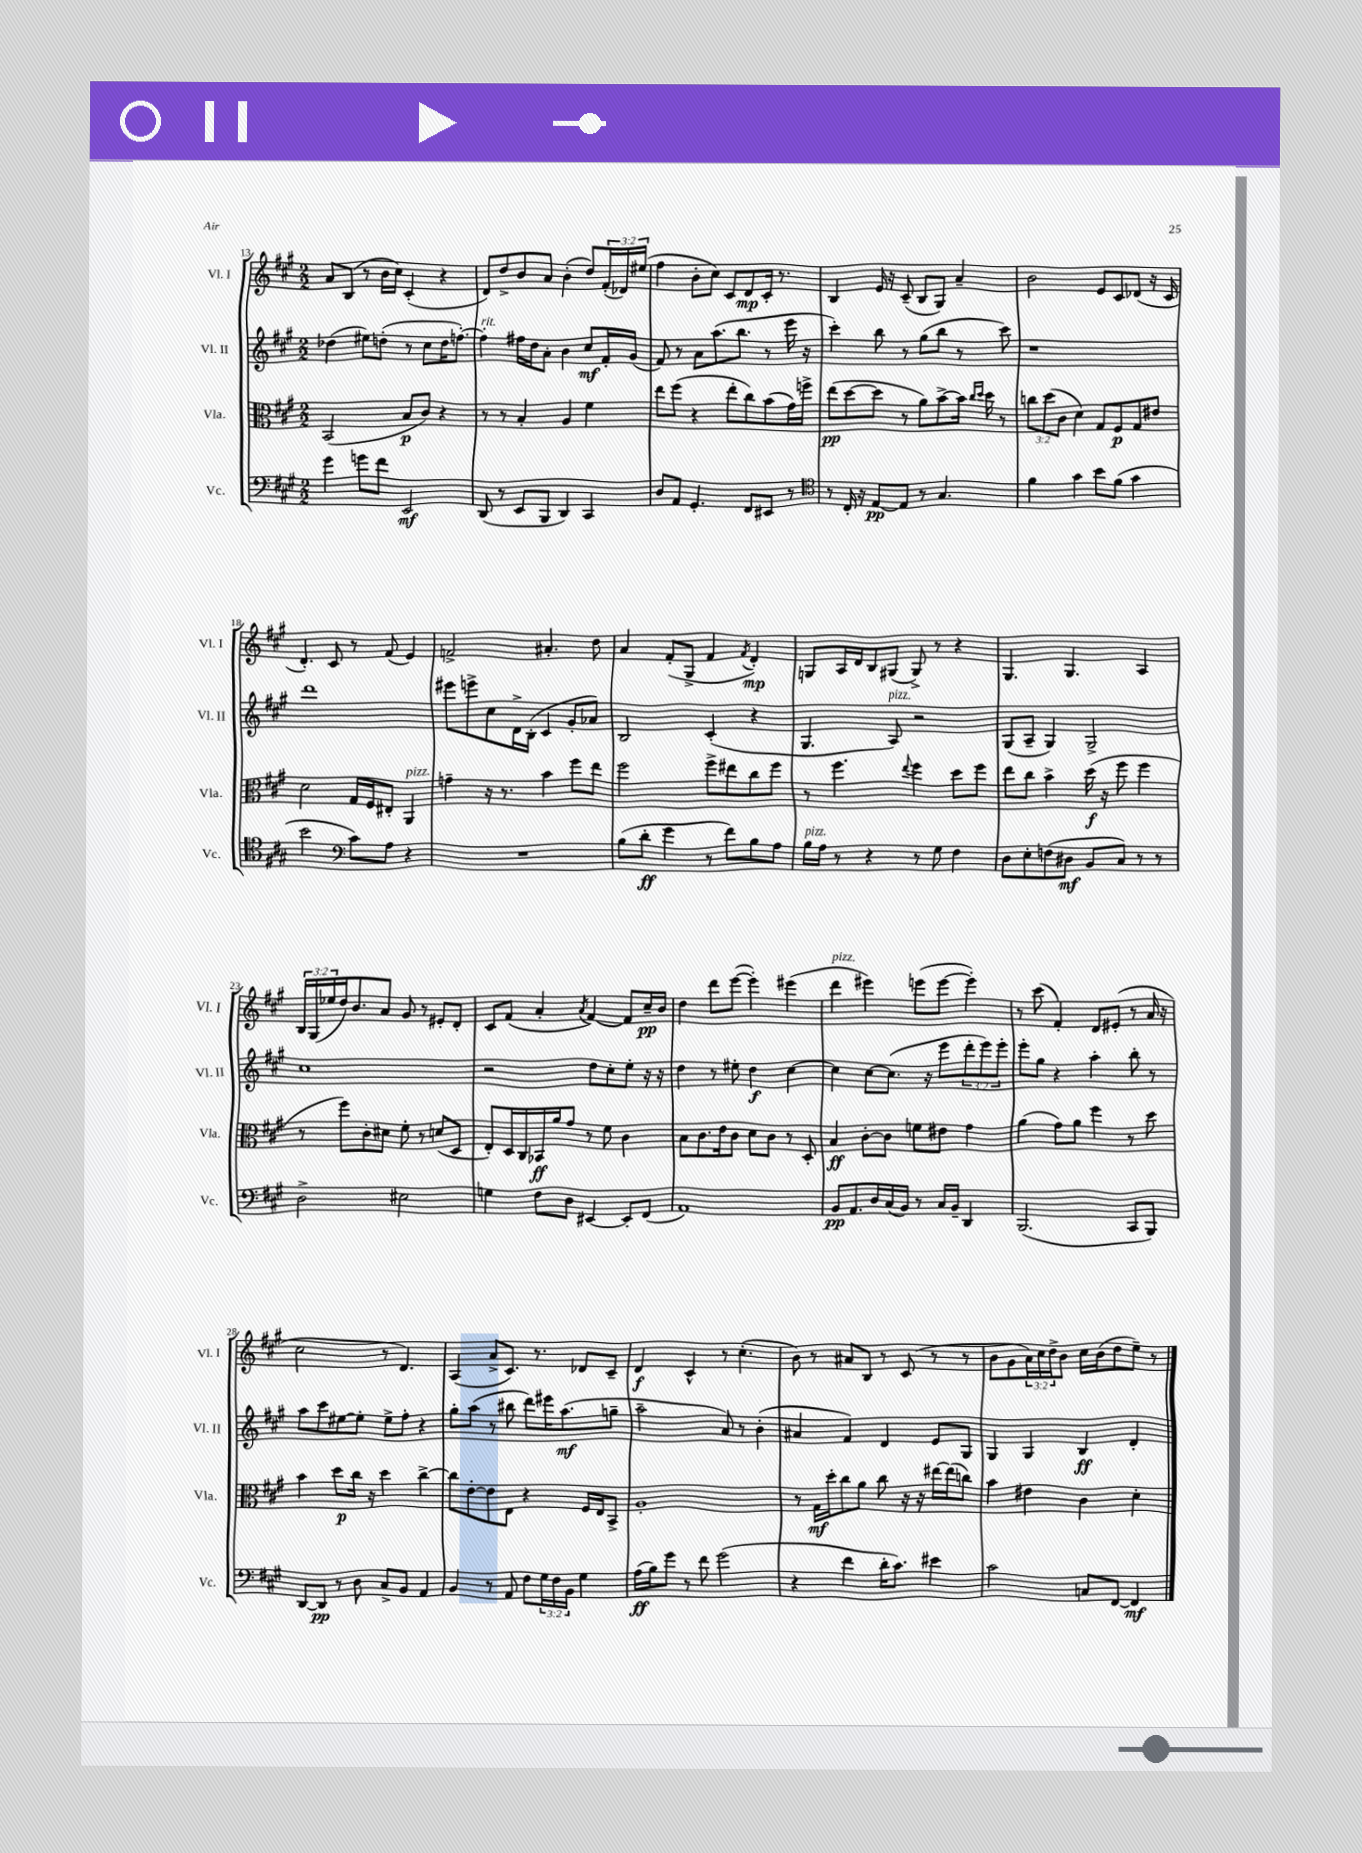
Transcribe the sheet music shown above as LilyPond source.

<<
\new StaffGroup <<
\new Staff = "s0" \with { instrumentName = "Vl. I" shortInstrumentName = "Vl. I" } {
    \clef treble \key a \major \numericTimeSignature \time 2/2 \override Staff.TupletNumber.text = #tuplet-number::calc-fraction-text
    a'8 b8( r8 b'16 cis''16) cis'4-.( r4 |
    d'8) d''8-> b'8 a'8 b'4-.( d''8) \tuplet 3/2 { fis'16-.( des'16) eis''16( } |
    fis''4 b'8-. cis''8) cis'8 d'8\mp cis'16-. r8. |
    b4 e'16 r16 cis'8--( b8 gis8) a'4-- |
    b'2 e'8 cis'8 des'8( r16 cis'16 |
    d'4.-.) cis'8 r8 fis'8( e'4) |
    f'2-> ais'4.-. d''8 |
    a'4 fis'8-.( gis8-> fis'4 \acciaccatura { fis'8 } d'4-.\mp) |
    g8 a16 d'16 b8 gis8( gis8->) r8 r4 |
    gis4. gis4. a4 |
    \tuplet 3/2 { b16 gis16( ees''16 } d''16) b'8. a'8 gis'8 r8 eis'8-. d'8-. |
    cis'8 fis'8( a'4-. \acciaccatura { a'8 } fis'4~) fis'8 cis''16--\pp b'16 |
    d''4 d'''8 e'''8~( e'''4-.) eis'''4( |
    d'''4^\markup { \italic "pizz." } eis'''4) e'''8( e'''8~ e'''4-.) |
    r8 cis'''8( fis'4-.) d'8 eis'8-.( r8 a'16 r16 |
    cis''2 r8 d'4.) |
    a4( a'8-> cis'8.) r8. des'8 cis'8-- |
    d'4\f cis'4-^ r8 cis''4.-.( |
    b'8) r8 ais'8 b8 r8 cis'8( r8 r8 |
    b'8 gis'8 \tuplet 3/2 { a'16) cis''16 d''16-> } b'8 cis''16 b'16( d''8 e''8--) r8 \bar "|." |
}
\new Staff = "s1" \with { instrumentName = "Vl. II" shortInstrumentName = "Vl. II" } {
    \clef treble \key a \major \numericTimeSignature \time 2/2 \override Staff.TupletNumber.text = #tuplet-number::calc-fraction-text
    des''4( eis''8) d''8-.( r8 cis''8 d''16 f''8.~-.) |
    f''4-.^\markup { \italic "rit." } fis''16 d''16 a'8-. b'4 cis''8\mf fis'16-. gis'16( |
    fis'8) r8 a'8 a''8.( b''8. r8 e'''16 r16 |
    cis'''4-.) b''8 r8 gis''8( b''8 r8 cis'''8) |
    r1 |
    d'''1 |
    eis'''8 e'''8-> cis''8 d'16-> b16-.( cis'4 gis'8-. aes'8) |
    b2 cis'4-.( r4 |
    gis4. a8^\markup { \italic "pizz." }) r2 |
    gis8( a8-- gis4) gis2-> |
    cis''1 |
    r2 d''8 cis''8-. e''8-. r16 r16 |
    d''4 r8 eis''8-. d''4\f cis''4~ |
    cis''4 cis''8~ cis''8.( r16 e'''8 \tuplet 3/2 { d'''8-. e'''8) e'''8-. } |
    e'''8-. gis''8 r4 a''4-. b''8-. r8 |
    a''8 cis'''8 eis''8~ eis''8-. eis''8-> fis''8-. r4 |
    gis''8-. a''8( r8 bis''8 d'''8) eis'''16 a''8.\mf( g''8-- |
    a''2-- a'8) r8 b'4-.( |
    ais'4 fis'4) d'4 e'8 gis8 |
    gis4 gis4 b4\ff d'4-. \bar "|." |
}
\new Staff = "s2" \with { instrumentName = "Vla." shortInstrumentName = "Vla." } {
    \clef alto \key a \major \numericTimeSignature \time 2/2 \override Staff.TupletNumber.text = #tuplet-number::calc-fraction-text
    b,2( b8\p cis'8) r4 |
    r8 r8 b4-. a4 fis'4 |
    e''8 fis''8( r4 e''8-. cis''8) b'8( gis'16) f''16-> |
    e''8\pp( d''8~ d''8 r8 a'8) b'8~-> b'16 \grace { cis''16 d''16 } d''16 r8 |
    \tuplet 3/2 { c''8 d''8( cis'8 } d'4) gis8 fis8\p gis8 eis'8 |
    d'2 gis16 fis16 eis8-. a,4^\markup { \italic "pizz." } |
    g'4-- r16 r8. b'4 fis''8 e''8 |
    fis''2 fis''8-> eis''8 cis''8 fis''8 |
    r8 fis''4. \appoggiatura { e''8 } fis''4 d''8 fis''8 |
    e''8 cis''8 b'4-> d''16\f( r16 fis''8 fis''4 |
    r8 fis''8) cis'8-. dis'8 fis'8-. r8 d'8( d8 |
    e8-.) d16 cis16 bes,16\ff a'16 gis'8 r8 fis'8 cis'4 |
    b8 cis'8. e'16 cis'8 d'8 cis'8 r8 d8-. |
    b4\ff cis'8~-. cis'8 f'8 eis'8 gis'4 |
    a'4( gis'8) a'8 fis''4 r8 d''8 |
    b'4 d''8\p cis''16 r16 d''4 cis''4~-> |
    cis''8 e'8~-. e'8 e8 r4 fis16 e16 b,8-> |
    a1-. |
    r8 gis16\mf d''16-. cis''8 a'8 cis''8 r16 r16 eis''16~ eis''16( c''8) |
    b'4 eis'4 cis'4 d'4-. \bar "|." |
}
\new Staff = "s3" \with { instrumentName = "Vc." shortInstrumentName = "Vc." } {
    \clef bass \key a \major \numericTimeSignature \time 2/2 \override Staff.TupletNumber.text = #tuplet-number::calc-fraction-text
    gis'4 g'8 fis'8 e,2\mf |
    d,8( r8 e,8 b,,8 d,4) cis,4 |
    d8 a,8 gis,4.-. fis,8 eis,8 r8 |
    \clef tenor r8 cis16-. r16 e8~\pp e8 r8 gis4. |
    fis'4 gis'4 b'8 fis'8( gis'4 |
    b'2 \clef bass cis'8) a8 r4 |
    R1 |
    b8( d'8-.\ff gis'4 r8 fis'8) b8 a8 |
    b16^\markup { \italic "pizz." } a16 r8 r4 r8 gis8 fis4 |
    d8 e8-. f8( dis8\mf b,8 cis8) r8 r8 |
    d2-> eis2 |
    g4 fis8 d8 eis,4~ eis,8-. fis,8( |
    a,1) |
    b,8\pp a,8. d16 cis16( b,16) r8 cis16 b,16-- d,4 |
    b,,2.( cis,8 b,,8) |
    d,8~ d,8\pp r8 d8 cis8-> b,8 a,4 |
    b,4 r8 a,8 fis8 \tuplet 3/2 { gis16 fis16 b,16 } gis4 |
    a16\ff( b16) gis'8 r8 fis'8 gis'2( |
    r4 fis'4 d'16-. cis'8.) eis'4 |
    cis'2 c8 fis,8~ fis,4\mf \bar "|." |
}
>>
>>
\layout { \context { \Score currentBarNumber = #13 } }
